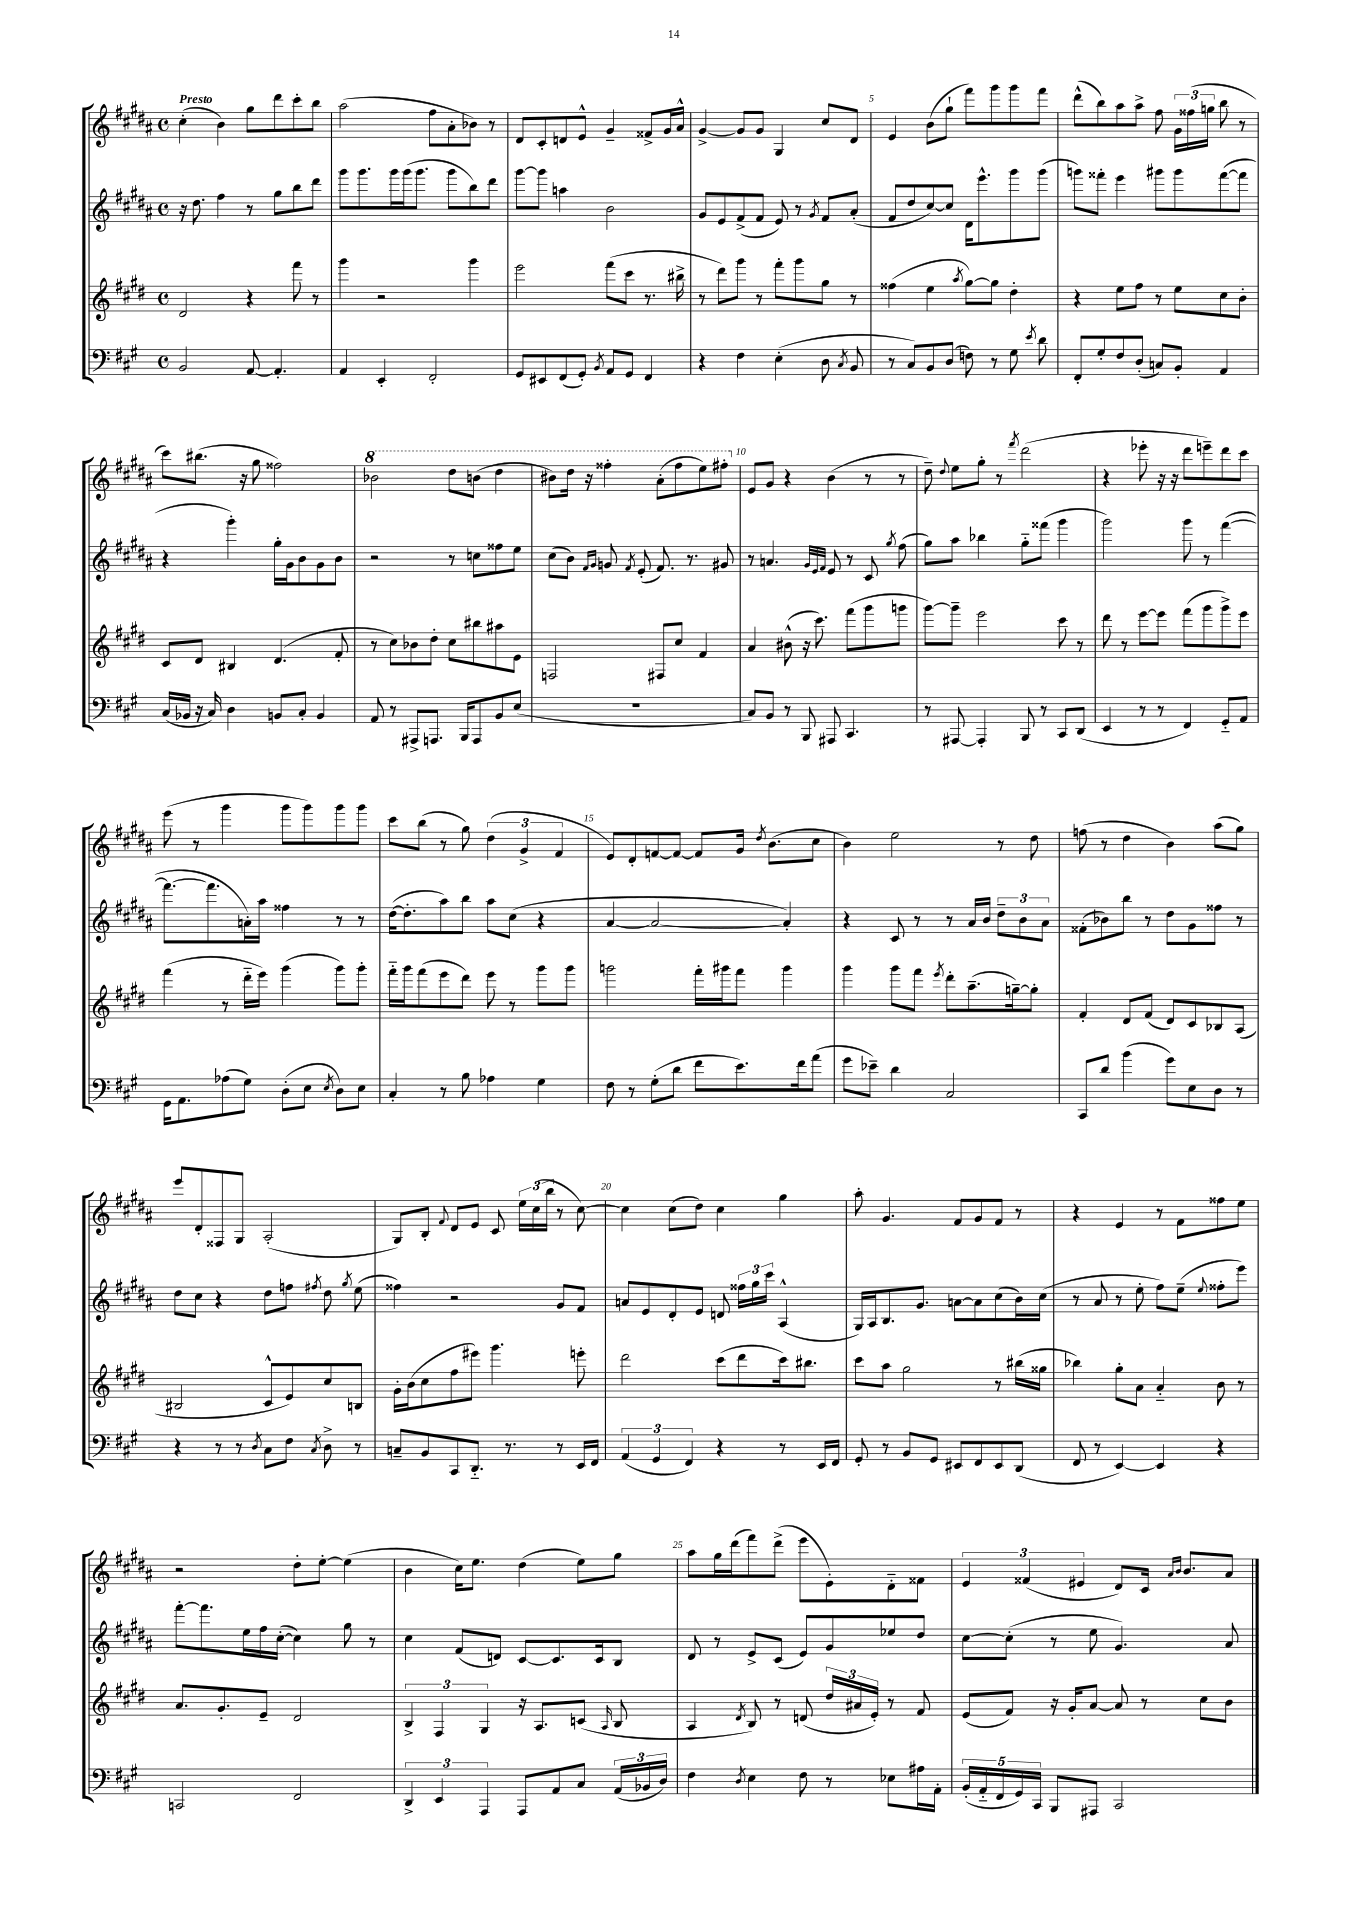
<<
\new StaffGroup <<
\new Staff = "s0" {
    \clef treble \key b \major \defaultTimeSignature \time 4/4 \tempo "Presto"
    \autoBeamOff cis''4-.( b'4) gis''8[ dis'''8 cis'''8-. b''8] |
    ais''2( fis''8[ ais'8-. bes'8]) r8 |
    dis'8[ cis'8-. d'8 e'8]-^ gis'4-- fisis'8[-> gis'16 ais'16]-^ |
    gis'4~-> gis'8[ gis'8] gis4 cis''8[ dis'8] |
    e'4 b'8[( gis''8]-! fis'''8[) gis'''8 gis'''8 fis'''8] |
    dis'''8[-^( b''8) ais''8 ais''8]-> fis''8 \tuplet 3/2 { gis'16[ fisis''16( g''16] } b''8 r8 |
    cis'''8[) bis''8.]( r16 gis''8 fisis''2) |
    \ottava #1 bes''2 dis'''8[ b''8]( dis'''4 |
    bis''8[) dis'''16] r16 fisis'''4-. ais''8[-.( fisis'''8 e'''8) fis'''8]-. \ottava #0 |
    e'8[ gis'8] r4 b'4( r8 r8 |
    dis''8--) \appoggiatura { dis''8 } e''8[ gis''8]-. r8 \acciaccatura { fis'''8 } dis'''2( |
    r4 ees'''8-. r16 r16 dis'''8[ e'''8--) dis'''8 cis'''8] |
    e'''8( r8 gis'''4 gis'''8[ gis'''8) gis'''8 gis'''8] |
    cis'''8[ b''8]( r8 gis''8) \tuplet 3/2 { dis''4( gis'4-> fis'4 } |
    e'8[) dis'8-. f'8~ f'8]~ f'8[ gis'16] \acciaccatura { dis''8 } b'8.[( cis''8] |
    b'4) e''2 r8 dis''8 |
    f''8( r8 dis''4 b'4) ais''8[( gis''8]) |
    e'''8[ dis'8-. fisis8 gis8] ais2-.( |
    gis8[) b8]-. \appoggiatura { fis'8 } dis'8[ e'8] cis'8 \tuplet 3/2 { e''16[ cis''16( b''16] } r8 cis''8~) |
    cis''4 cis''8[( dis''8]) cis''4 gis''4 |
    ais''8-. gis'4. fis'8[ gis'8 fis'8] r8 |
    r4 e'4 r8 fis'8[ fisis''8 e''8] |
    r2 dis''8[-. e''8]~-. e''4( |
    b'4 cis''16[) e''8.] dis''4( e''8[) gis''8] |
    ais''8[ gis''16 dis'''16( fis'''8) dis'''8]->( e'''8[ e'8-.) dis'8-_ fisis'8] |
    \tuplet 3/2 { e'4 fisis'4( eis'4 } dis'8[) cis'16] \grace { ais'16[ b'16] } b'8.[ ais'8] \bar "|." |
}
\new Staff = "s1" {
    \clef treble \key b \major \defaultTimeSignature \time 4/4
    \autoBeamOff r16 dis''8. fis''4 r8 gis''8[ b''8 dis'''8] |
    gis'''8[ gis'''8. gis'''16 gis'''16( gis'''8.] gis'''8[ b''8) dis'''8] |
    gis'''8[~ gis'''8] a''4 b'2 |
    gis'8[ e'8 fis'8->( fis'8] e'8) r8 \acciaccatura { gis'8 } fis'8[ ais'8]-.( |
    fis'8[ dis''8 cis''8~) cis''8] dis'16[ e'''8.-^ gis'''8 gis'''8]( |
    g'''8[) fisis'''8]-. e'''4 gis'''8[ gis'''8 fisis'''8~( fisis'''8] |
    r4 gis'''4-.) gis''16[-. gis'16 b'8 gis'8 b'8] |
    r2 r8 c''8[ fisis''8 e''8] |
    cis''8[( b'8]) \grace { fis'16[ gis'16] } g'8 \acciaccatura { fis'8 } e'8-.( fis'8.) r8. gis'8 |
    r8 a'4. \grace { gis'32[ e'32 fis'32] } e'8 r8 cis'8 \acciaccatura { gis''8 } fis''8( |
    gis''8[) ais''8] bes''4 gis''8[-_ fisis'''8]( gis'''4 |
    gis'''2) gis'''8 r8 fis'''4~( |
    fis'''8.[~ fis'''8. a'16-.) ais''16] fisis''4 r8 r8 |
    dis''16[~( dis''8.-. ais''8) b''8] ais''8[ cis''8]( r4 |
    ais'4~ ais'2~ ais'4-.) |
    r4 cis'8 r8 r8 ais'16[ b'16] \tuplet 3/2 { dis''8[-- b'8 ais'8] } |
    fisis'8[-.( bes'8) b''8] r8 dis''8[ gis'8 fisis''8] r8 |
    dis''8[ cis''8] r4 dis''8[ f''8] \acciaccatura { fis''8 } dis''8 \acciaccatura { gis''8 } e''8( |
    fisis''4) r2 gis'8[ fis'8] |
    a'8[ e'8 dis'8-. e'8] d'8 \tuplet 3/2 { fisis''16[ gis''16 cis'''16] } ais4-^( |
    gis16[) ais16 b8. gis'8.] a'8[~ a'8 cis''8( b'16) cis''16]( |
    r8 ais'8 r8 e''8-. fis''8[) e''8]--( \appoggiatura { e''8 } fisis''8[-. e'''8]) |
    fis'''8[~-. fis'''8. e''16 fis''16 cis''16]~-.( cis''4) gis''8 r8 |
    cis''4 fis'8[( d'8]) cis'8[~ cis'8. cis'16 b8] |
    dis'8 r8 e'8[-> cis'8]( e'8[) gis'8 ees''8 dis''8] |
    cis''8[~ cis''8]-.( r8 e''8 gis'4.) ais'8 \bar "|." |
}
\new Staff = "s2" {
    \clef treble \key e \major \defaultTimeSignature \time 4/4
    \autoBeamOff dis'2 r4 fis'''8 r8 |
    gis'''4 r2 gis'''4 |
    e'''2 fis'''8[( cis'''8] r8. bis''16-> |
    r8 dis'''8[) gis'''8] r8 fis'''8[-. gis'''8 gis''8] r8 |
    fisis''4( e''4 \acciaccatura { a''8 } gis''8[~) gis''8] dis''4-. |
    r4 e''8[ fis''8] r8 e''8[ cis''8 b'8]-. |
    cis'8[ dis'8] bis4 dis'4.( fis'8-. |
    r8 cis''8[) bes'8 dis''8]-. cis''8[ bis''8 ais''8 e'8] |
    f2 fis8[ cis''8] fis'4 |
    a'4 bis'8-^( r16 cis'''8.) fis'''8[( gis'''8 g'''8] |
    gis'''8[~) gis'''8]-- e'''2 cis'''8 r8 |
    dis'''8 r8 e'''8[~ e'''8] fis'''8[( gis'''8 gis'''8->) e'''8] |
    fis'''4( r8 dis'''16[-_ e'''16]) gis'''4( gis'''8[) gis'''8]-. |
    fis'''16[-_ gis'''16 fis'''8( e'''8 dis'''8]) e'''8 r8 gis'''8[ gis'''8] |
    g'''2 fis'''16[-. gis'''16 fis'''8] gis'''4 |
    gis'''4 gis'''8[ fis'''8] \acciaccatura { e'''8 } dis'''8[-. a''8.--( g''16~--) g''8]-. |
    fis'4-. dis'8[ fis'8]( dis'8[) cis'8 bes8 a8]( |
    bis2 cis'8[-^ e'8) cis''8 b8] |
    gis'16[-. b'16( cis''8 fis''8 eis'''8]) gis'''4. e'''8-. |
    dis'''2 cis'''8[( dis'''8 cis'''16) bis''8.] |
    cis'''8[ a''8] gis''2 r8 bis''16[( gisis''16] |
    bes''4) gis''8[-. a'8] a'4-_ b'8 r8 |
    a'8.[ gis'8.-. e'8]-- dis'2 |
    \tuplet 3/2 { b4-> fis4 gis4 } r16 a8.[ c'8]( \grace { a16 } b8 |
    a4 \acciaccatura { dis'8 } b8) r8 d'8( \tuplet 3/2 { dis''16[ ais'16 e'16]-.) } r8 fis'8 |
    e'8[( fis'8]) r16 gis'16[-. a'8]~ a'8 r8 cis''8[ b'8] \bar "|." |
}
\new Staff = "s3" {
    \clef bass \key a \major \defaultTimeSignature \time 4/4
    \autoBeamOff b,2 a,8~ a,4.-. |
    a,4 e,4-. fis,2-. |
    gis,8[ eis,8 fis,8( gis,8]-.) \acciaccatura { b,8 } a,8[ gis,8] fis,4 |
    r4 fis4 e4-.( d8 \acciaccatura { cis8 } b,8 |
    r8 cis8[) b,8 d8]( f8) r8 gis8 \acciaccatura { e'8 } d'8 |
    fis,8[-. gis8-. fis8 d8]-.( c8[) b,8]-. a,4 |
    cis16[( bes,16] r16 cis16) d4 b,8[ cis8]-. b,4 |
    a,8 r8 ais,,8[-> a,,8.] b,,16[ a,,8 b,8 e8]( |
    R1 |
    cis8[) b,8] r8 b,,8 ais,,8 cis,4. |
    r8 ais,,8~ ais,,4-. b,,8 r8 cis,8[ d,8]( |
    e,4 r8 r8 fis,4) gis,8[-_ a,8] |
    gis,16[ a,8. aes8( gis8]) d8[-.( e8] \acciaccatura { e8 } d8[) e8] |
    cis4-. r8 b8 aes4 gis4 |
    fis8 r8 gis8[-.( d'8] fis'8[ e'8.) fis'16 a'8]( |
    gis'8[ ees'8]--) d'4 cis2 |
    cis,8[ d'8] b'4( gis'8[) e8 d8] r8 |
    r4 r8 r8 \acciaccatura { d8 } cis8[ fis8] \acciaccatura { cis8 } d8-> r8 |
    c8[-- b,8 cis,8 d,8.]-_ r8. r8 e,16[ fis,16] |
    \tuplet 3/2 { a,4( gis,4 fis,4) } r4 r8 e,16[ fis,16] |
    gis,8-. r8 b,8[ gis,8] eis,8[ fis,8 eis,8 d,8]( |
    fis,8 r8 e,4~) e,4 r4 |
    c,2 fis,2 |
    \tuplet 3/2 { d,4-> e,4 a,,4 } a,,8[ a,8 cis8] \tuplet 3/2 { a,16[( bes,16 d16]) } |
    fis4 \acciaccatura { d8 } e4 fis8 r8 ees8[ ais16 a,16]-. |
    \tuplet 5/4 { b,16[-.( a,16-_ fis,16 gis,16) cis,16] } b,,8[ ais,,8] cis,2 \bar "|." |
}
>>
>>
\layout { \context { \Score \override BarNumber.break-visibility = ##(#f #t #t) barNumberVisibility = #(every-nth-bar-number-visible 5) } }
